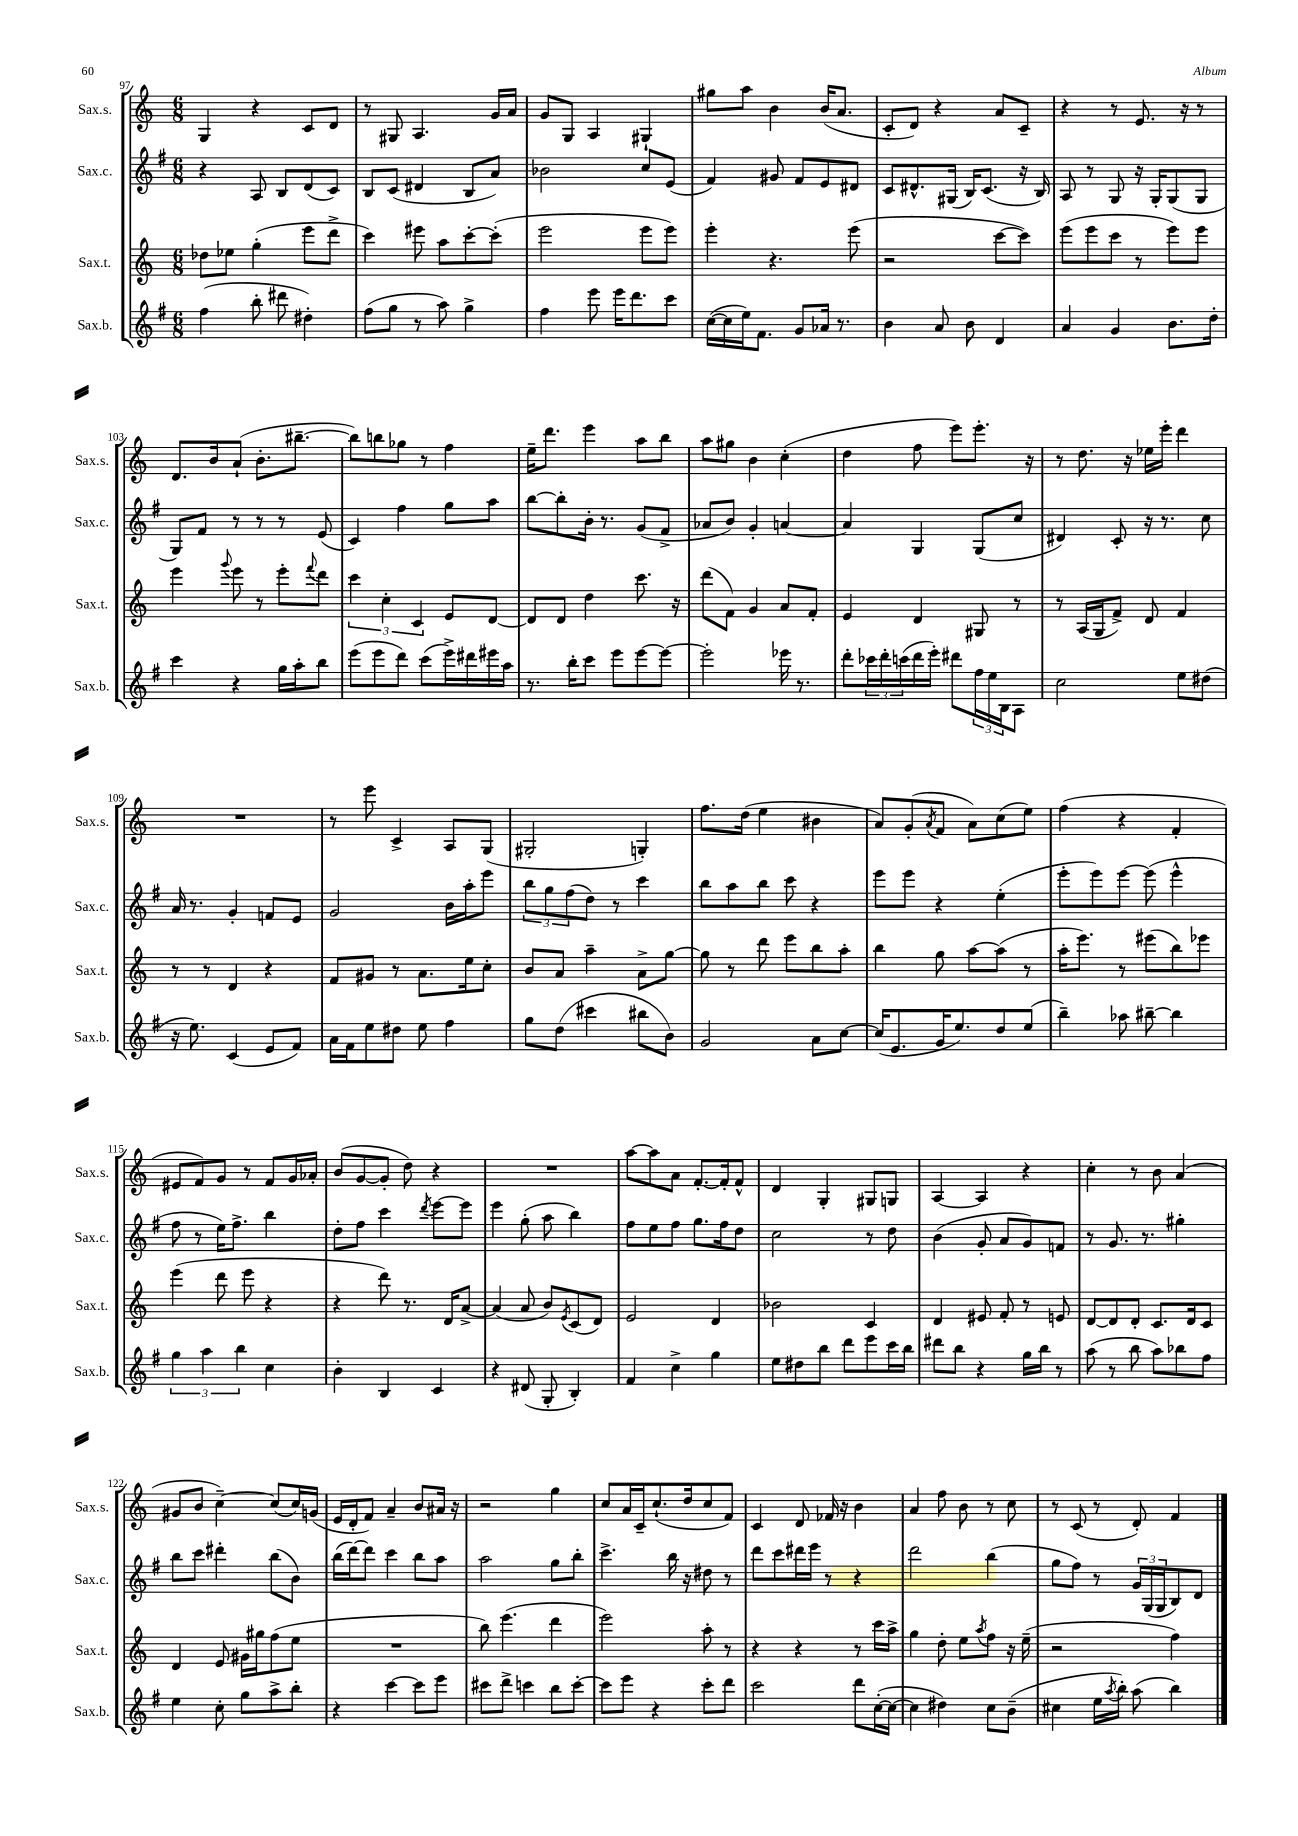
<<
\new StaffGroup <<
\new Staff = "s0" \with { instrumentName = "Sax.s." shortInstrumentName = "Sax.s." } {
    \clef treble \key c \major \numericTimeSignature \time 6/8
    g4 r4 c'8 d'8 |
    r8 gis8 a4. g'16 a'16 |
    g'8 g8 a4 gis4-! |
    gis''8 a''8 b'4 b'16( a'8. |
    c'8-. d'8) r4 a'8 c'8-- |
    r4 r8 e'8. r16 r8 |
    d'8. b'16 a'8-!( b'8.-. bis''8.~-- |
    bis''8) b''8 ges''8 r8 f''4 |
    e''16-- d'''8. e'''4 a''8 b''8 |
    a''8 gis''8 b'4 c''4-.( |
    d''4 f''8 e'''8) e'''8.-. r16 |
    r8 d''8. r16 ees''16 e'''16-. d'''4 |
    R2. |
    r8 e'''8 c'4-> a8 g8( |
    gis2-. g4-.) |
    f''8. d''16( e''4 bis'4 |
    a'8) g'8-.( \acciaccatura { a'8 } f'8 a'8) c''8( e''8) |
    f''4( r4 f'4-. |
    eis'8 f'8) g'8 r8 f'8 g'16 aes'16-. |
    b'8( g'8~ g'8-. d''8) r4 |
    R2. |
    a''8~ a''8 a'8 f'8.~-. f'16-. f'8-^ |
    d'4 g4-. gis8 g8 |
    a4~ a4 r4 |
    c''4-. r8 b'8 a'4( |
    gis'8 b'8 c''4~--) c''8( c''16) g'16( |
    e'16 d'16-. f'8) a'4-- b'8 ais'16 r16 |
    r2 g''4 |
    c''8 a'16 c'16-- c''8.-!( d''16 c''8 f'8) |
    c'4 d'8 fes'16 r16 b'4 |
    a'4 f''8 b'8 r8 c''8 |
    r8 c'8( r8 d'8-.) f'4 \bar "|." |
}
\new Staff = "s1" \with { instrumentName = "Sax.c." shortInstrumentName = "Sax.c." } {
    \clef treble \key g \major \numericTimeSignature \time 6/8
    r4 a8 b8 d'8( c'8) |
    b8 c'8( dis'4 b8 a'8) |
    bes'2 c''8 e'8( |
    fis'4) gis'8 fis'8 e'8 dis'8 |
    c'8 dis'8.-^ gis16( b16) c'8.( r16 b16) |
    a8 r8 g8 r16 g16-. g8( g8 |
    g8) fis'8 r8 r8 r8 e'8( |
    c'4) fis''4 g''8 a''8 |
    b''8~ b''8-. b'16-. r8. g'8( fis'8-> |
    aes'8 b'8) g'4-. a'4~ |
    a'4 g4 g8( c''8 |
    dis'4) c'8-. r16 r8. c''8 |
    a'16 r8. g'4-. f'8 e'8 |
    g'2 b'16 a''16-. e'''8 |
    \tuplet 3/2 { b''8 g''8 fis''8( } d''8) r8 c'''4 |
    b''8 a''8 b''8 c'''8 r4 |
    e'''8 e'''8 r4 e''4-.( |
    e'''8-. e'''8) e'''8~ e'''8( e'''4-^ |
    fis''8 r8 e''16) fis''8.-> b''4 |
    d''8-. fis''8 c'''4 \acciaccatura { d'''8 } e'''8~ e'''8 |
    e'''4 g''8-.( a''8 b''4) |
    fis''8 e''8 fis''8 g''8. fis''16 d''8 |
    c''2 r8 d''8 |
    b'4( g'8-. a'8 g'8) f'8 |
    r8 g'8. r8. gis''4-. |
    b''8 c'''8 dis'''4-. b''8( b'8) |
    b''16( d'''16~) d'''8 c'''4 b''8 a''8 |
    a''2 g''8 b''8-. |
    c'''4.-> b''16 r16 dis''8 r8 |
    d'''8 c'''8 dis'''16 e'''16 r8 r4 |
    d'''2 b''4( |
    g''8 fis''8) r8 \tuplet 3/2 { g'16 g16( g16 } b8) d'8 \bar "|." |
}
\new Staff = "s2" \with { instrumentName = "Sax.t." shortInstrumentName = "Sax.t." } {
    \clef treble \key c \major \numericTimeSignature \time 6/8
    des''8 ees''8 g''4-.( e'''8 d'''8-> |
    c'''4) eis'''8 a''8 c'''8~-. c'''8-.( |
    e'''2 e'''8 e'''8) |
    e'''4-. r4. e'''8( |
    r2 c'''8~ c'''8) |
    e'''8( e'''8 c'''8 r8 e'''8) e'''8 |
    e'''4 \appoggiatura { g'''8 } e'''8 r8 e'''8-. \appoggiatura { f'''8 } d'''8 |
    \tuplet 3/2 { c'''4 c''4-. c'4 } e'8 d'8~ |
    d'8 d'8 d''4 c'''8. r16 |
    d'''8( f'8) g'4 a'8 f'8-. |
    e'4 d'4 gis8 r8 |
    r8 a16( g16 f'8->) d'8 f'4 |
    r8 r8 d'4 r4 |
    f'8 gis'8 r8 a'8. e''16 c''8-. |
    b'8 a'8 a''4-- a'8-> g''8~ |
    g''8 r8 d'''8 e'''8 b''8 a''8-. |
    b''4 g''8 a''8~ a''8( r8 |
    a''16-. e'''8.) r8 eis'''8( b''8) ees'''8 |
    e'''4( d'''8 e'''8 r4 |
    r4 d'''8) r8. d'16 a'8~-> |
    a'4( a'8 b'8) \acciaccatura { e'8 } c'8( d'8) |
    e'2 d'4 |
    bes'2 c'4 |
    d'4 eis'8 f'8-. r8 e'8 |
    d'8~ d'8 d'8-. c'8. d'16 c'8 |
    d'4 e'8 gis'16 gis''16 f''8( e''8 |
    R2. |
    b''8) e'''4.( d'''4 |
    e'''2) a''8-. r8 |
    r4 r4 r8 c'''16 a''16-> |
    g''4 d''8-. e''8 \acciaccatura { a''8 } f''8 r16 e''16--( |
    r2 f''4) \bar "|." |
}
\new Staff = "s3" \with { instrumentName = "Sax.b." shortInstrumentName = "Sax.b." } {
    \clef treble \key g \major \numericTimeSignature \time 6/8
    fis''4( b''8-. dis'''8 dis''4-.) |
    fis''8( g''8 r8 a''8) g''4-> |
    fis''4 e'''8 e'''16 d'''8. c'''8 |
    c''16~( c''16 e''16) fis'8. g'8 aes'16 r8. |
    b'4 a'8 b'8 d'4 |
    a'4 g'4 b'8. d''16-. |
    c'''4 r4 g''16 a''16-. b''8 |
    e'''8( e'''8 d'''8) c'''8( e'''16->) dis'''16 eis'''16 a''16 |
    r8. b''16-. c'''8 e'''8 e'''8~ e'''8~ |
    e'''2-. ees'''16 r8. |
    d'''8-. \tuplet 3/2 { ces'''16 d'''16-. c'''16( } d'''16 e'''16-.) dis'''8 \tuplet 3/2 { fis''16 e''16 b16 } a8 |
    c''2 e''8 dis''8( |
    r16 e''8.) c'4( e'8 fis'8) |
    a'16 fis'16 e''8 dis''8 e''8 fis''4 |
    g''8 d''8( cis'''4 bis''8 b'8) |
    g'2 a'8 c''8~ |
    c''16( e'8. g'16 e''8.) d''8 e''8( |
    b''4--) aes''8 bis''8~-- bis''4 |
    \tuplet 3/2 { g''4 a''4 b''4 } c''4 |
    b'4-. b4 c'4 |
    r4 dis'8( g8-. b4-.) |
    fis'4 c''4-> g''4 |
    e''8 dis''8 b''8 d'''8 e'''8 c'''16 b''16 |
    dis'''8 b''8 r4 g''16 b''16 r8 |
    a''8( r8 b''8 a''8) bes''8 fis''8 |
    e''4 c''8-. g''8 a''8-> b''8-. |
    r4 c'''4~ c'''8 e'''8 |
    cis'''8 d'''8-> c'''4 b''8 c'''8~-. |
    c'''8 e'''8 r4 c'''8-. d'''8 |
    c'''2 d'''8 c''16~-.( c''16~ |
    c''4 dis''4) c''8 b'8--( |
    cis''4 e''16 \acciaccatura { a''8 } b''16-.) a''8( b''4) \bar "|." |
}
>>
>>
\layout { \context { \Score currentBarNumber = #97 } }
